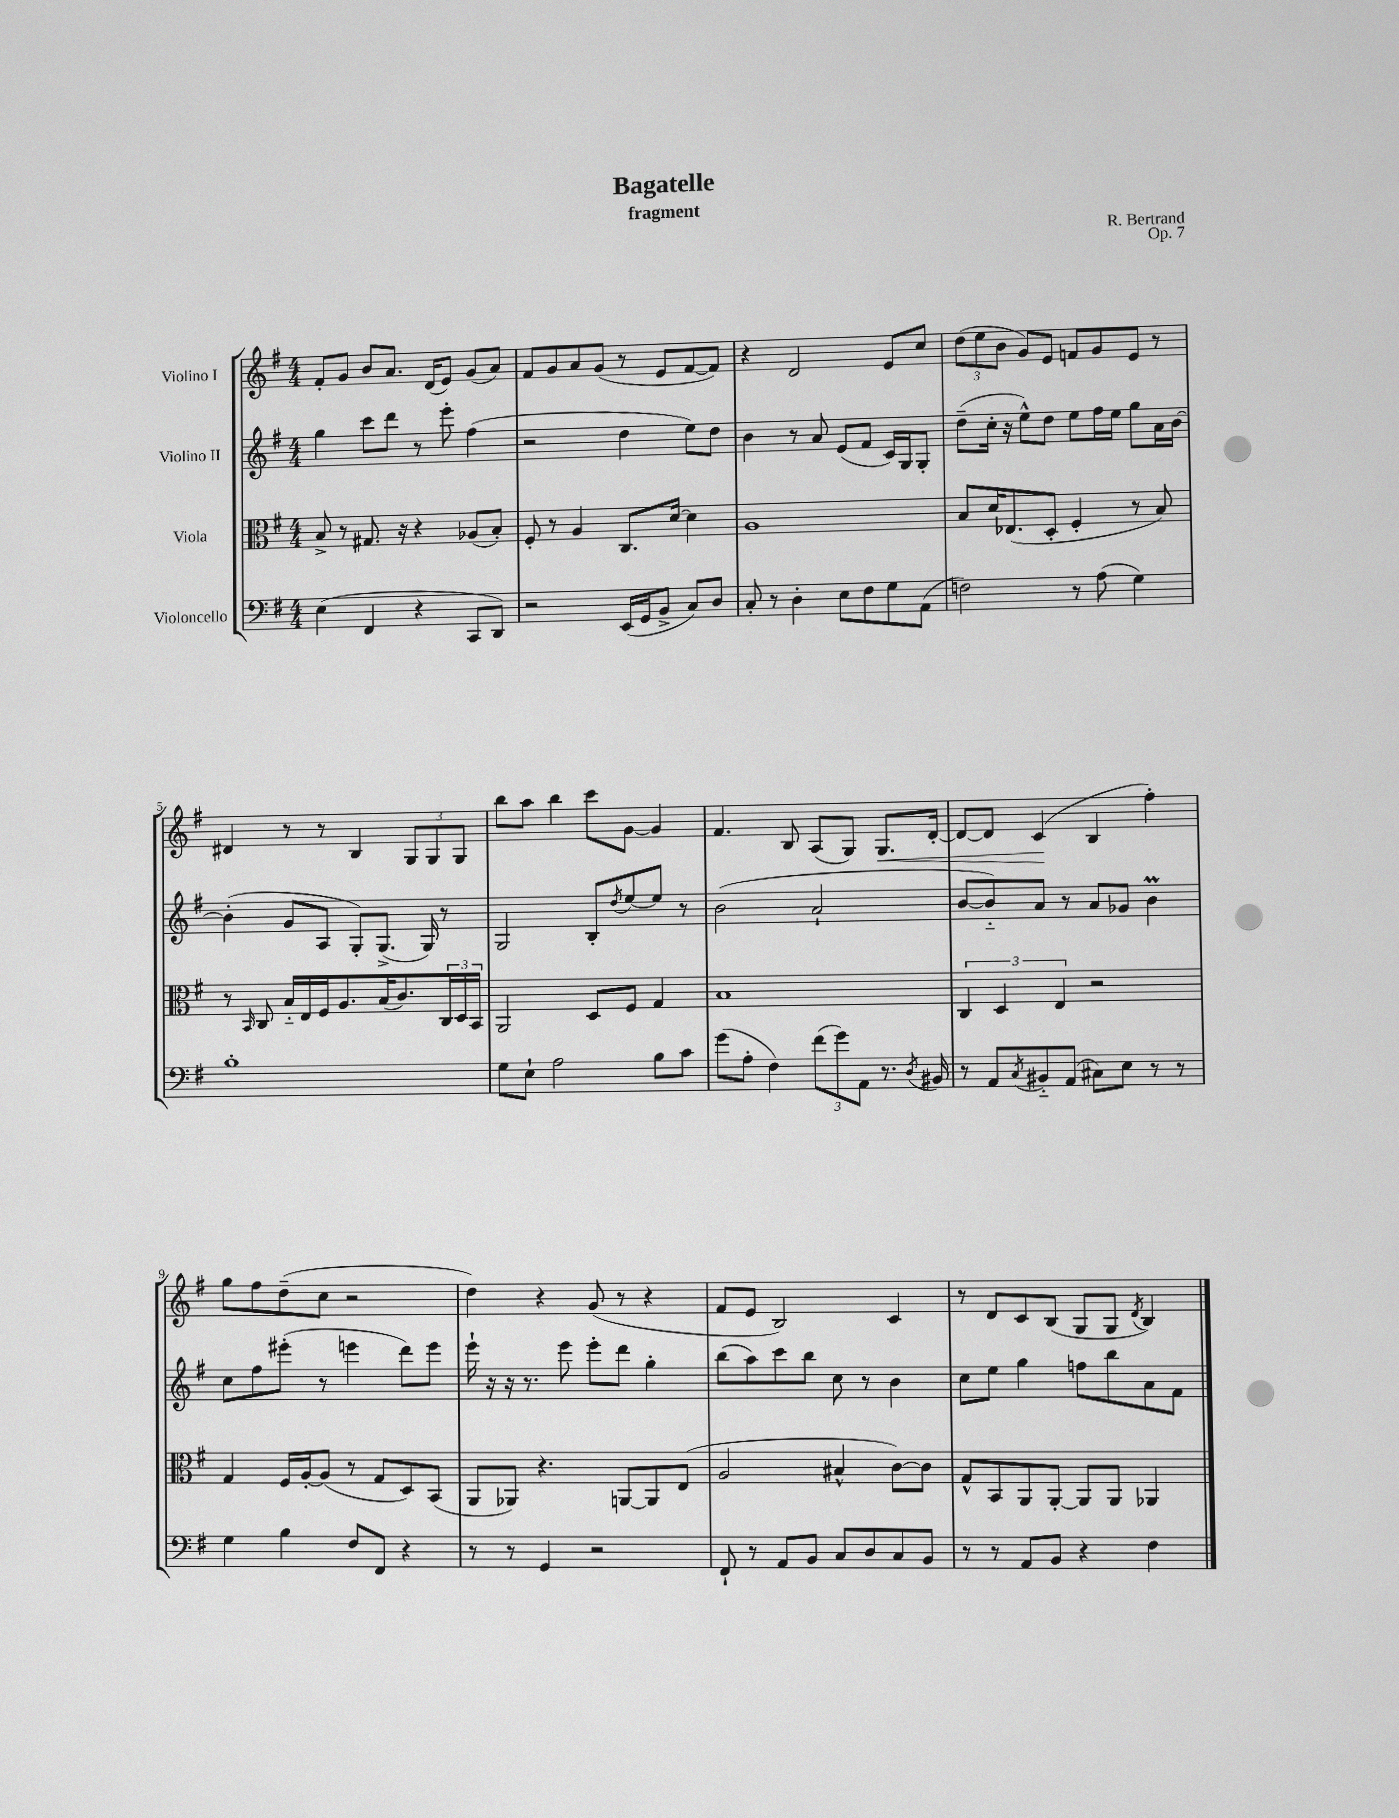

**kern	**kern	**kern	**kern	**dynam
*part4	*part3	*part2	*part1	*part1
*staff4	*staff3	*staff2	*staff1	*staff1
*I"Violoncello	*I"Viola	*I"Violino II	*I"Violino I	*
*clefF4	*clefC3	*clefG2	*clefG2	*
*k[f#]	*k[f#]	*k[f#]	*k[f#]	*
*M4/4	*M4/4	*M4/4	*M4/4	*
=1	=1	=1	=1	=1
(4E\	8B^/	4gg\	8f#'/L	.
.	8r	.	8g/J	.
4FF#/	8.G#X/	8ccc\L	8b/L	.
.	.	8ddd\J	8.a/J	.
.	16r	.	.	.
4r	4r	8r	.	.
.	.	.	(16d/KL	.
.	.	8eee'\	8e/J)	.
8CC/L	(8A-X/L	(4ff#\	(8g/L	.
8DD/J)	8B'/J)	.	8a/J)	.
=2	=2	=2	=2	=2
2r	8F#'/	2r	8f#/L	.
.	8r	.	8g/	.
.	4A/	.	8a/	.
.	.	.	(8g/J	.
(16EE/LL	8.C/L	4dd\	8r	.
16GG/J	.	.	.	.
8BB^/J	.	.	8e/L	.
.	[16d/Jk	.	.	.
8C/L)	4d\]	8ee\L)	[8f#/	.
8D/J	.	8dd\J	8f#/J])	.
=3	=3	=3	=3	=3
8C'/	1A	4b\	4r	.
8r	.	.	.	.
4D'\	.	8r	2d/	.
.	.	8a/	.	.
8E\L	.	(8e/L	.	.
8F#\	.	8f#/J	.	.
8G\	.	16c/LL)	8e/L	.
.	.	16G/J	.	.
(8AA\J	.	8G'/J	8cc/J	.
=4	=4	=4	=4	=4
2Fn\)	8B/L	(8dd~\L	(12dd\L	.
.	.	.	12ee\	.
.	16d/K	16cc'\Jk	.	.
.	.	.	12b\J	.
.	(8.E-X/	16r	.	.
.	.	8ee^^\L)	8g/L)	.
.	8D'/J	8dd\J	8e/J	.
8r	4F#'/	8ee\L	8fn/L	.
(8A\	.	16ff#\L	8g/	.
.	.	16ee\JJ	.	.
4G\)	8r	8gg\L	8e/J	.
.	8B/)	16a\L	8r	.
.	.	[16b\JJ	.	.
!!LO:LB:g=z
=5	=5	=5	=5	=5
1B'	8r	(4b'\]	4d#X/	.
.	16qqBB/	.	.	.
.	8C/	.	.	.
.	16B/LL	8g/L	8r	.
.	16E/	.	.	.
.	16F#/J	8A/J	8r	.
.	8.A/	.	.	.
.	.	8G'/L)	4B/	.
.	(16B/K	(8.G^/J	.	.
.	8.c/)	.	.	.
.	.	.	12G/L	.
.	.	16G/)	.	.
.	.	.	12G/	.
.	24C/L	8r	.	.
.	24D/	.	12G/J	.
.	24BB/JJ	.	.	.
=6	=6	=6	=6	=6
8G\L	2AA/	2G/	8bb\L	.
8E`\J	.	.	8aa\J	.
2A\	.	.	4bb\	.
.	8D/L	8B'/L	8ccc\L	.
.	.	8qdd/	.	.
.	8F#/J	[8ee/	[8g\J	.
8B\L	4G/	8ee/J]	4g/]	.
8c\J	.	8r	.	.
=7	=7	=7	=7	=7
(8g\L	1B	(2b\	4.f#/	.
8A'\J	.	.	.	.
4F#\)	.	.	.	.
.	.	.	8B/	.
(12f#\L	.	2a`/	(8A/L	.
12g\)	.	.	.	.
.	.	.	8G/J)	.
12AA\J	.	.	.	.
!	!	!	!	!LO:HP:b
8.r	.	.	8.G/L	<
8qD/	.	.	.	.
16BB#X/	.	.	[16d'/Jk	.
=8	=8	=8	=8	=8
8r	6C/	[8b/L	8d/L_	.
8AA/L	.	8b/])	8d/J]	.
.	6D/	.	.	.
8qC/	.	.	.	.
8BB#X/	.	8a/J	(4c/	.
.	6E/	.	.	.
(8AA/J	.	8r	.	.
8C#X\L)	2r	8a/L	4B/	[
8E\J	.	8g-X/J	.	.
8r	.	4bm\	4ff#'\)	.
8r	.	.	.	.
!!LO:LB:g=z
=9	=9	=9	=9	=9
4G\	4G/	8cc\L	8gg\L	.
.	.	8ff#\	8ff#\	.
4B\	16F#/LL	(8eee#X'\J	(8dd~\	.
.	[16A'/J	.	.	.
.	(8A/J]	8r	8cc\J	.
8F#/L	8r	4eeen\	2r	.
8FF#/J	8G/L	.	.	.
4r	8D/)	8ddd\L)	.	.
.	(8BB/J	8eee\J	.	.
=10	=10	=10	=10	=10
8r	8AA/L	16eee`\	4dd\)	.
.	.	16r	.	.
8r	8AA-X/J)	16r	.	.
.	.	8.r	.	.
4GG/	4.r	.	4r	.
.	.	8eee\	.	.
2r	.	8eee'\L	(8g/	.
.	[8AAn/L	8ddd\J	8r	.
.	8AA/]	4gg'\	4r	.
.	(8E/J	.	.	.
=11	=11	=11	=11	=11
8FF#`/	2A/	(8bb\L	8f#/L	.
8r	.	8aa\)	8e/J	.
8AA/L	.	8ccc\	2B/)	.
8BB/J	.	8bb\J	.	.
8C/L	4B#X^^/	8cc\	.	.
8D/	.	8r	.	.
8C/	[8c\L)	4b\	4c/	.
8BB/J	8c\J]	.	.	.
=12	=12	=12	=12	=12
8r	8G^^/L	8cc\L	8r	.
8r	8BB/	8ee\J	8d/L	.
8AA/L	8AA/	4gg\	8c/	.
8BB/J	[8AA'/J	.	(8B/J	.
4r	8AA/L]	8ffn\L	8G/L	.
.	8AA/J	8bb\	8G/J	.
.	.	.	8qd/	.
4F#\	4AA-X/	8a\	4B/)	.
.	.	8f#\J	.	.
==	==	==	==	==
*-	*-	*-	*-	*-
